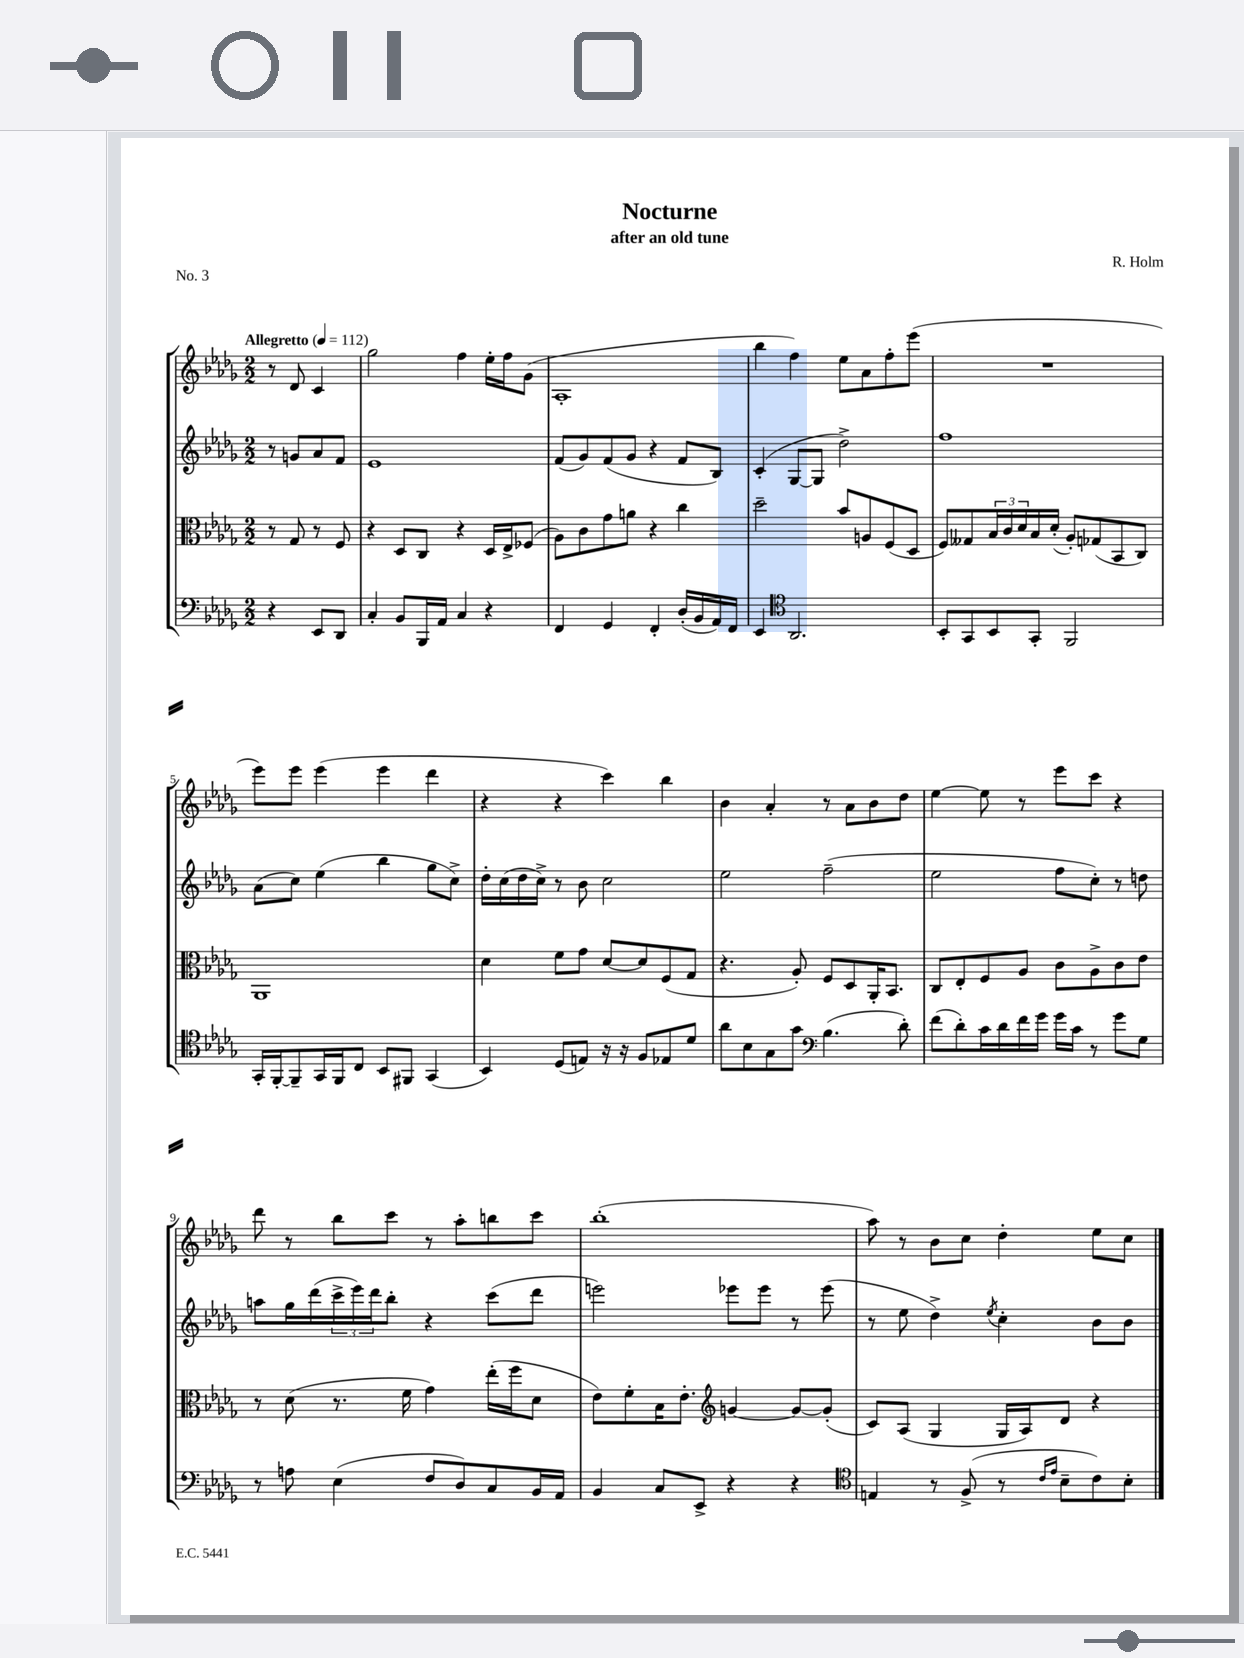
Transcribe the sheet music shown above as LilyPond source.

\header { title = "Nocturne" composer = "R. Holm" subtitle = "after an old tune" piece = "No. 3" }
<<
\new StaffGroup <<
\new Staff = "s0" {
    \clef treble \key des \major \numericTimeSignature \time 2/2 \partial 2 \tempo "Allegretto" 4 = 112
    r8 des'8 c'4 |
    ges''2 f''4 ees''16-. f''16 ges'8( |
    aes1-. |
    bes''4 f''4) ees''8 aes'8 f''8-. ees'''8( |
    R1 |
    ees'''8) ees'''8 ees'''4( ees'''4 des'''4 |
    r4 r4 c'''4) bes''4 |
    bes'4 aes'4-. r8 aes'8 bes'8 des''8 |
    ees''4~ ees''8 r8 ees'''8 c'''8 r4 |
    des'''8 r8 bes''8 c'''8 r8 aes''8-. b''8 c'''8 |
    bes''1-.( |
    aes''8) r8 bes'8 c''8 des''4-. ees''8 c''8 \bar "|." |
}
\new Staff = "s1" {
    \clef treble \key des \major \numericTimeSignature \time 2/2 \partial 2
    r8 g'8 aes'8 f'8 |
    ees'1 |
    f'8( ges'8) f'8( ges'8 r4 f'8 bes8) |
    c'4-.( ges8~ ges8 des''2->) |
    f''1 |
    aes'8( c''8) ees''4( bes''4 ges''8 c''8->) |
    des''16-. c''16( des''16 c''16->) r8 bes'8 c''2 |
    ees''2 f''2--( |
    ees''2 f''8 c''8-.) r8 d''8 |
    a''8 ges''16 des'''16( \tuplet 3/2 { c'''16-> ees'''16) des'''16 } bes''8-. r4 c'''8( des'''8 |
    e'''2) ees'''8 ees'''8 r8 ees'''8( |
    r8 ees''8 des''4->) \acciaccatura { ees''8 } c''4-. bes'8 bes'8 \bar "|." |
}
\new Staff = "s2" {
    \clef alto \key des \major \numericTimeSignature \time 2/2 \partial 2
    r8 ges8 r8 f8 |
    r4 des8 c8 r4 des16 ees16-> fes8( |
    aes8) c'8 ges'8 a'8 r4 c''4 |
    des''2-- bes'8 a8 f8( des8 |
    f8) geses8 \tuplet 3/2 { bes16 c'16 des'16 } bes16 des'16-.( aes8-.) ges8( bes,8 c8) |
    aes,1 |
    des'4 f'8 ges'8 des'8~ des'8 f8( ges8 |
    r4. aes8-.) f8 des8 aes,16-. bes,8. |
    c8 ees8-. f8 aes8 c'8 aes8-> c'8 ees'8 |
    r8 des'8( r8. f'16 ges'4) ees''16-.( f''16 des'8 |
    ees'8) f'8-. bes16 ees'8.-. \clef treble g'4~ g'8~ g'8-.( |
    c'8) aes8( ges4 ges16 aes16) des'8 r4 \bar "|." |
}
\new Staff = "s3" {
    \clef bass \key des \major \numericTimeSignature \time 2/2 \partial 2
    r4 ees,8 des,8 |
    c4-. bes,8 bes,,16 aes,16 c4 r4 |
    f,4 ges,4 f,4-. des16-.( bes,16 aes,16) f,16 |
    ees,4 \clef tenor aes,2. |
    bes,8-. ges,8 bes,8 ges,8-. f,2 |
    ges,16-. f,16~-. f,8-- ges,16 f,16 c8 bes,8 fis,8 ges,4( |
    bes,4) des8( e8) r16 r16 f8 ees8 des'8 |
    aes'8 bes8 ges8 ges'8 \clef bass bes4.( des'8-.) |
    f'8( des'8-.) c'16 des'16 f'16 ges'16 ges'16 c'16 r8 ges'8 ges8 |
    r8 a8 ees4( f8 des8) c8 bes,16 aes,16 |
    bes,4 c8 ees,8-> r4 r4 |
    \clef tenor e4 r8 f8->( r8 \grace { c'16 ees'16 } bes8-- c'8) bes8-. \bar "|." |
}
>>
>>
